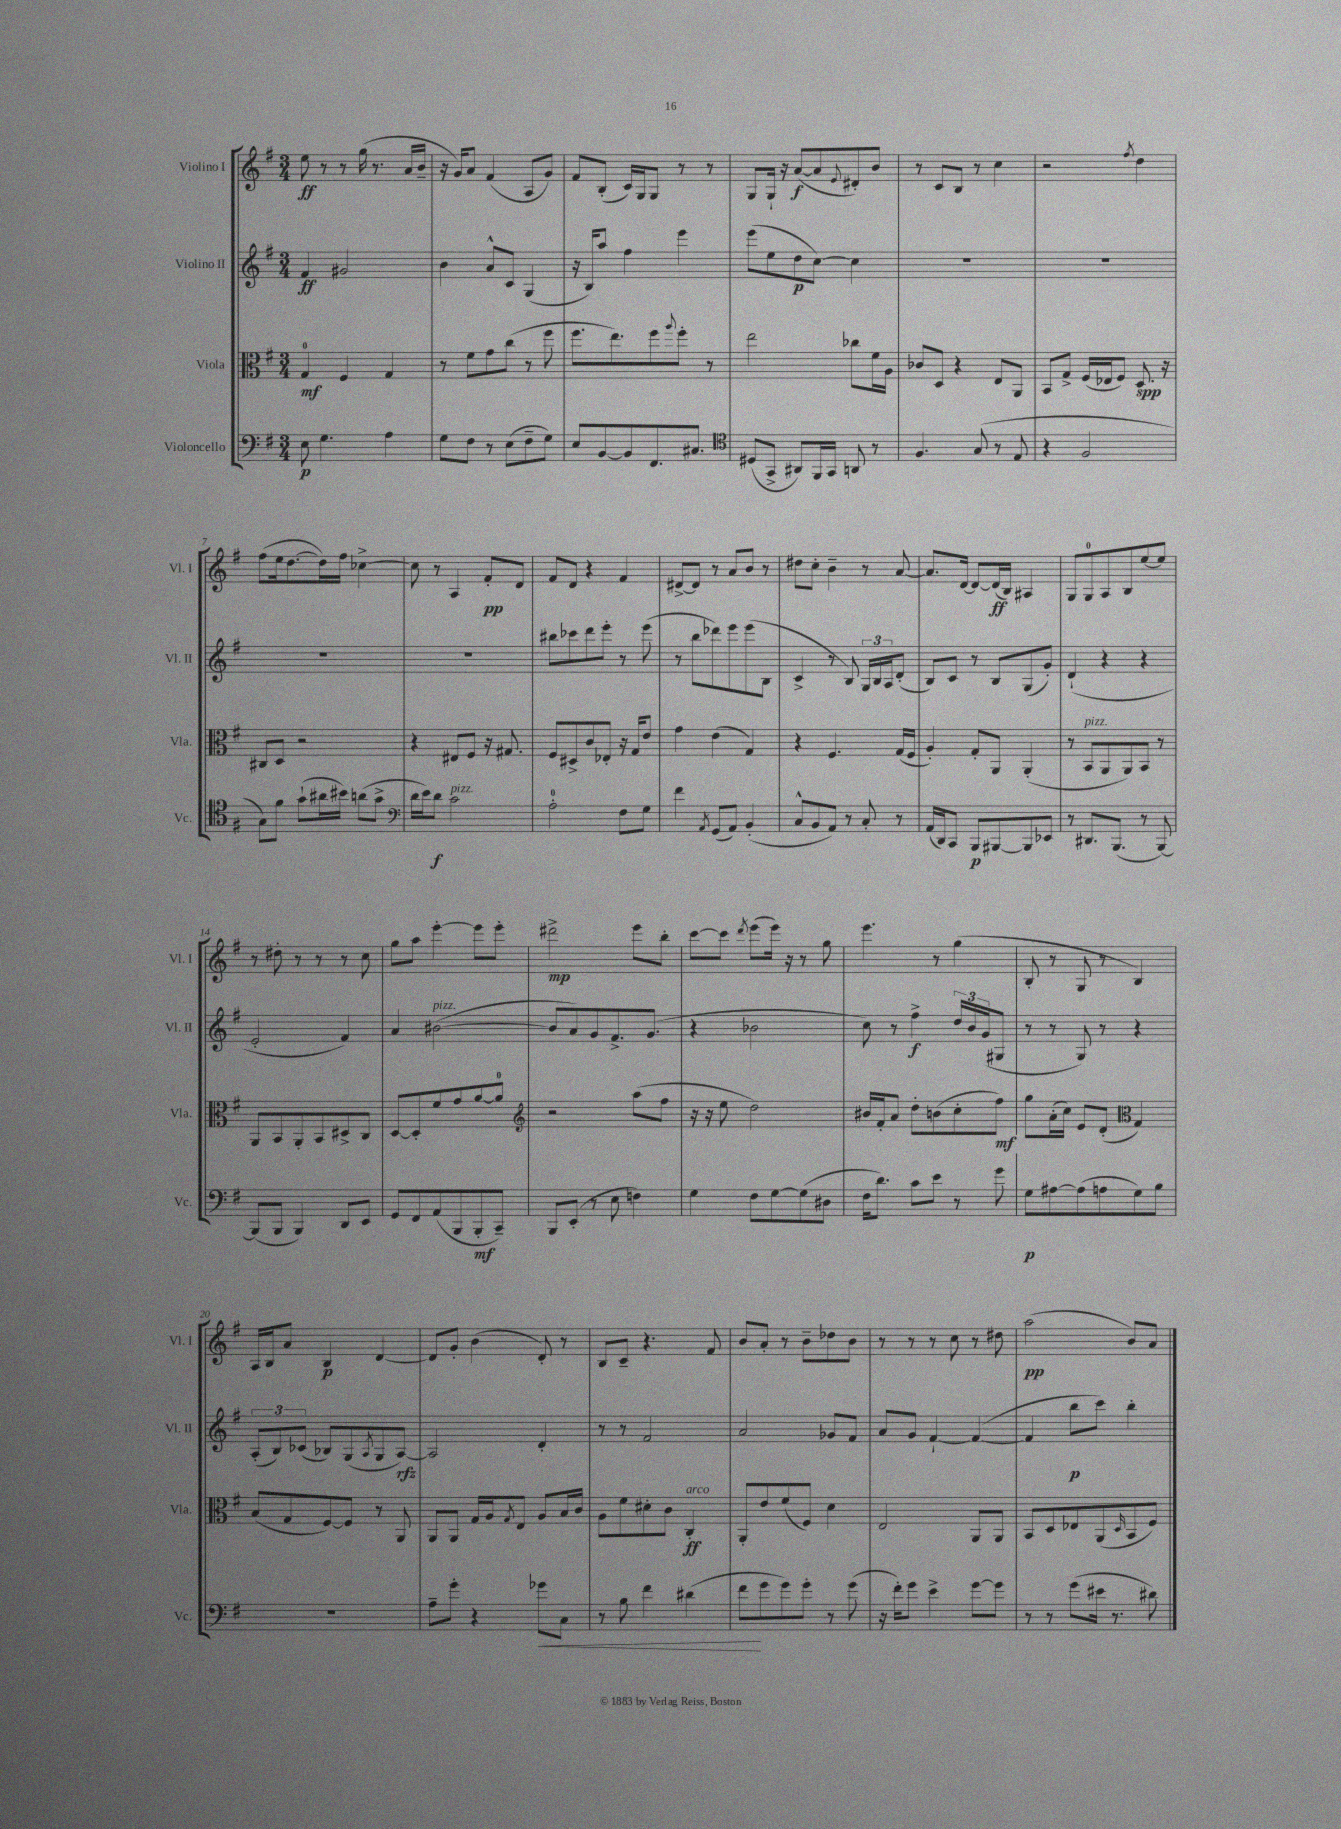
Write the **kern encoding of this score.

**kern	**dynam	**kern	**dynam	**kern	**dynam	**kern	**dynam
*part4	*part4	*part3	*part3	*part2	*part2	*part1	*part1
*staff4	*staff4	*staff3	*staff3	*staff2	*staff2	*staff1	*staff1
*I"Violoncello	*	*I"Viola	*	*I"Violino II	*	*I"Violino I	*
*I'Vc.	*	*I'Vla.	*	*I'Vl. II	*	*I'Vl. I	*
*clefF4	*	*clefC3	*	*clefG2	*	*clefG2	*
*k[f#]	*	*k[f#]	*	*k[f#]	*	*k[f#]	*
*M3/4	*	*M3/4	*	*M3/4	*	*M3/4	*
=1	=1	=1	=1	=1	=1	=1	=1
8E\	p	4G/	mf	4f#/	ff	8ee\	ff
4.G\	.	.	.	.	.	8r	.
.	.	4F#/	.	2g#X/	.	8r	.
.	.	.	.	.	.	(16gg\	.
.	.	.	.	.	.	8.r	.
4A\	.	4G/	.	.	.	.	.
.	.	.	.	.	.	16a/LL	.
.	.	.	.	.	.	16b~/JJ	.
=2	=2	=2	=2	=2	=2	=2	=2
8G\L	.	8r	.	4b\	.	16r	.
.	.	.	.	.	.	16g/KL)	.
8F#\J	.	8f#\L	.	.	.	8a/J	.
8r	.	8g\	.	8a^^/L	.	(4f#/	.
(8E\L	.	(8cc\J	.	8c/J	.	.	.
8F#~\	.	8r	.	(4G/	.	8A/L	.
8G\J)	.	8ff#\	.	.	.	8g/J)	.
=3	=3	=3	=3	=3	=3	=3	=3
8E/L	.	8.ff#\L	.	16r	.	8f#/L	.
.	.	.	.	16B/KL)	.	.	.
[8BB/	.	.	.	8aa/J	.	(8B'/J	.
.	.	8.ee\)	.	.	.	.	.
8BB/]	.	.	.	4ff#\	.	16c/LL)	.
.	.	.	.	.	.	16G/J	.
8.FF#/	.	8ff#\	.	.	.	8G/J	.
.	.	8qqaa/	.	.	.	.	.
.	.	8ff#'\J	.	4eee\	.	8r	.
8.C#X/J	.	.	.	.	.	.	.
.	.	8r	.	.	.	8r	.
=4	=4	=4	=4	=4	=4	=4	=4
*clefC4	*	*	*	*	*	*	*
(8D#X/L	.	2ee\	.	(8eee\L	.	8G/L	.
8GG^/J	.	.	.	8ee\	.	16G`/Jk	.
.	.	.	.	.	.	16r	.
8AA#X/L)	.	.	.	8dd\	p	([8a/L	f
16FF#/L	.	.	.	[8cc\J)	.	8a/]	.
16GG/JJ	.	.	.	.	.	.	.
.	.	.	.	.	.	8qqe/	.
8AAn/	.	8cc-X\L	.	4cc\]	.	8d#X'/)	.
8r	.	16f#\L	.	.	.	8b/J	.
.	.	16A\JJ	.	.	.	.	.
=5	=5	=5	=5	=5	=5	=5	=5
4.F#/	.	8c-X/L	.	2.r	.	8r	.
.	.	8D/J	.	.	.	8c/L	.
.	.	4r	.	.	.	8B/J	.
(8G/	.	.	.	.	.	8r	.
8r	.	8E/L	.	.	.	4cc\	.
8E/	.	8AA/J	.	.	.	.	.
=6	=6	=6	=6	=6	=6	=6	=6
4r	.	8BB/L	.	2.r	.	2r	.
.	.	8G^/J	.	.	.	.	.
2F#/	.	(16F#/LL	.	.	.	.	.
.	.	16E-X/J	.	.	.	.	.
.	.	8F#/J)	.	.	.	.	.
.	.	.	.	.	.	8qff#/	.
.	.	8.D/	spp	.	.	4dd\	.
.	.	16r	.	.	.	.	.
!!LO:LB:g=z
=7	=7	=7	=7	=7	=7	=7	=7
8G\L)	.	8C#X/L	.	2.r	.	(8ff#\L	.
8f#\J	.	8D/J	.	.	.	16ee\k	.
.	.	.	.	.	.	[8.dd\	.
(8g`\L	.	2r	.	.	.	.	.
16a#X\L	.	.	.	.	.	16dd\L])	.
16b#X\JJ)	.	.	.	.	.	16ff#\JJ	.
(8an\L	.	.	.	.	.	[4cc-X^\	.
8g^\J	.	.	.	.	.	.	.
=8	=8	=8	=8	=8	=8	=8	=8
*clefF4	*	*	*	*	*	*	*
16d\LL	.	4r	.	2.r	.	8cc-\]	.
16e\J)	.	.	.	.	.	.	.
8d\J	f	.	.	.	.	8r	.
!LO:TX:a:i:t=pizz.	!	!	!	!	!	!	!
2c\	.	8E#X/L	.	.	.	4A/	.
.	.	8F#/J	.	.	.	.	.
.	.	16r	.	.	.	8f#'/L	pp
.	.	8.G#X/	.	.	.	.	.
.	.	.	.	.	.	8d/J	.
=9	=9	=9	=9	=9	=9	=9	=9
2A'\	.	8F#/L	.	8bb#X\L	.	8f#/L	.
.	.	8D#X^/	.	8ccc-X\	.	8d/J	.
.	.	8c/	.	8ddd\	.	4r	.
.	.	8E-X'/J	.	8eee'\J	.	.	.
8F#\L	.	16r	.	8r	.	4f#/	.
.	.	16G/KL	.	.	.	.	.
8G\J	.	8e/J	.	(8eee\	.	.	.
=10	=10	=10	=10	=10	=10	=10	=10
4f#\	.	4g\	.	8r	.	[8d#X^/L	.
.	.	.	.	8bb\L	.	8d#/J]	.
8qAA/	.	.	.	.	.	.	.
(8GG/L	.	(4e\	.	8ddd-X\)	.	8r	.
8AA/J)	.	.	.	8eee\	.	8a/L	.
(4BB'/	.	4G/)	.	(8eee\	.	8b/J	.
.	.	.	.	8B\J	.	8r	.
=11	=11	=11	=11	=11	=11	=11	=11
8C^^/L	.	4r	.	4c^/	.	8dd#X\L	.
8BB/	.	.	.	.	.	8cc'\J	.
8AA/J)	.	4.F#/	.	8r	.	4b~\	.
8r	.	.	.	8B/)	.	.	.
8C'/	.	.	.	24G/LL	.	8r	.
.	.	.	.	24B/	.	.	.
.	.	.	.	24A/J	.	.	.
8r	.	(16G/LL	.	(8d'/J	.	[8a/	.
.	.	16F#/JJ	.	.	.	.	.
=12	=12	=12	=12	=12	=12	=12	=12
(16AA/LL	.	4A'/)	.	8B/L)	.	8.a/L]	.
16DD/J)	.	.	.	.	.	.	.
8CC/J	.	.	.	8c/J	.	.	.
.	.	.	.	.	.	[16d/Jk	.
8BBB/L	p	8G'/L	.	8r	.	8d/L_	.
[8BBB#X/	.	8AA/J	.	8B/L	.	(16d/L]	ff
.	.	.	.	.	.	16B/JJ)	.
8BBB#/]	.	(4AA'/	.	(8G/	.	4A#X/	.
8EE-X/J	.	.	.	8g'/J)	.	.	.
=13	=13	=13	=13	=13	=13	=13	=13
8r	.	8r	.	(4d`/	.	8G/L	.
!	!	!LO:TX:a:i:t=pizz.	!	!	!	!	!
8.DD#X/L	.	8BB/L	.	.	.	8G/	.
.	.	8AA/	.	4r	.	8A/	.
(8.BBB/J	.	.	.	.	.	.	.
.	.	8AA/)	.	.	.	8B/	.
8r	.	8BB/J	.	4r	.	[8ee/	.
[8BBB/)	.	8r	.	.	.	8ee/J]	.
!!LO:LB:g=z
=14	=14	=14	=14	=14	=14	=14	=14
(8BBB/L]	.	8AA/L	.	2e'/	.	8r	.
8BBB/J	.	8BB/	.	.	.	8dd#X'\	.
4BBB/)	.	8AA'/	.	.	.	8r	.
.	.	8BB/	.	.	.	8r	.
8DD/L	.	8D#X^/	.	4f#/)	.	8r	.
8EE/J	.	8C/J	.	.	.	8cc\	.
=15	=15	=15	=15	=15	=15	=15	=15
8GG/L	.	[8D/L	.	4a/	.	8gg\L	.
8FF#/	.	8D'/]	.	.	.	8aa\J	.
!	!	!	!	!LO:TX:a:i:t=pizz.	!	!	!
(8AA/	.	8f#/	.	([2b#X\	.	[4eee'\	.
8BBB/	.	8g/	.	.	.	.	.
8BBB'/	mf	[8a/	.	.	.	8eee\L]	.
8CC~/J)	.	8a/J]	.	.	.	8eee'\J	.
=16	=16	=16	=16	=16	=16	=16	=16
*	*	*clefG2	*	*	*	*	*
8BBB/L	.	2r	.	8b#/L]	.	2ddd#X^\	mp
(8EE'/J	.	.	.	8a/)	.	.	.
8r	.	.	.	8g/	.	.	.
8E\	.	.	.	8.f#^/	.	.	.
4Fn\)	.	(8aa\L	.	.	.	8eee\L	.
.	.	.	.	(8.g/J	.	.	.
.	.	8ff#\J	.	.	.	8bb'\J	.
=17	=17	=17	=17	=17	=17	=17	=17
4G\	.	16r	.	4r	.	[8ccc\L	.
.	.	16r	.	.	.	.	.
.	.	8ee\	.	.	.	8ccc\J]	.
.	.	.	.	.	.	8qddd/	.
8F#\L	.	2dd\)	.	2b-X\	.	(8eee\L	.
[8G\	.	.	.	.	.	16eee\Jk)	.
.	.	.	.	.	.	16r	.
(8G\]	.	.	.	.	.	8r	.
8D#X\J	.	.	.	.	.	8gg\	.
=18	=18	=18	=18	=18	=18	=18	=18
16F#\KL	.	16b#X/LL	.	8cc\)	.	4.eee\	.
8.d\J)	.	16f#'/J	.	.	.	.	.
.	.	8a/J	.	8r	.	.	.
8c\L	.	8dd'\L	.	4ff#^\	f	.	.
8e\J	.	(8bn\	.	.	.	8r	.
8r	.	8cc'\	.	24dd/LL	.	(4gg\	.
.	.	.	.	24b/	.	.	.
.	.	.	.	(24g/J	.	.	.
8g\	.	8ff#\J)	mf	8G#X/J	.	.	.
=19	=19	=19	=19	=19	=19	=19	=19
8G\L	p	8gg\L	.	8r	.	8B'/	.
[8A#X\	.	(16a'\L	.	8r	.	8r	.
.	.	16cc\JJ)	.	.	.	.	.
(8A#\]	.	8e/L	.	8G/)	.	8G/	.
8An\	.	(8d'/J	.	8r	.	8r	.
*	*	*clefC3	*	*	*	*	*
8G\)	.	4G/)	.	4r	.	4B/)	.
8B\J	.	.	.	.	.	.	.
!!LO:LB:g=z
=20	=20	=20	=20	=20	=20	=20	=20
2.r	.	(8B/L	.	(12A'/L	.	16A/LL	.
.	.	.	.	.	.	16B/J	.
.	.	.	.	12B/)	.	.	.
.	.	8G/	.	.	.	8a/J	.
.	.	.	.	(12c-X/J	.	.	.
.	.	[8F#/)	.	8B-X/L)	.	4B/	p
.	.	8F#/J]	.	(8G/	.	.	.
.	.	.	.	8qA/	.	.	.
.	.	8r	.	8G/	.	[4d/	.
.	.	8AA/	.	[8A/J)	rfz	.	.
=21	=21	=21	=21	=21	=21	=21	=21
8A~\L	.	8AA/L	.	2A/]	.	8d/L]	.
8g'\J	.	8AA/J	.	.	.	8g'/J	.
4r	.	16G/LL	.	.	.	(4b\	.
.	.	16A/J	.	.	.	.	.
.	.	8qG/	.	.	.	.	.
.	.	8E/J	.	.	.	.	.
!	!LO:HP:b	!	!	!	!	!	!
8g-X\L	<	8A/L	.	4d'/	.	8d'/)	.
8C\J	.	16B/L	.	.	.	8r	.
.	.	16c/JJ	.	.	.	.	.
=22	=22	=22	=22	=22	=22	=22	=22
8r	.	8A\L	.	8r	.	8B/L	.
8B\	.	8f#\	.	8r	.	8c~/J	.
4f#\	.	8d#X'\	.	2f#/	.	4.r	.
.	.	8c\J	.	.	.	.	.
!	!	!LO:TX:a:i:t=arco	!	!	!	!	!
(4d#X\	.	4C'/	ff	.	.	.	.
.	.	.	.	.	.	8f#/	.
=23	=23	=23	=23	=23	=23	=23	=23
8f#\L	.	8AA'/L	.	2a/	.	8b/L	.
8g\	[	8e/	.	.	.	8a'/J	.
8g\)	.	(8f#/	.	.	.	8r	.
8g'\J	.	8F#/J)	.	.	.	8b~\L	.
8r	.	4d\	.	8g-X/L	.	8dd-X\	.
(8g\	.	.	.	8f#/J	.	8b\J	.
=24	=24	=24	=24	=24	=24	=24	=24
16r	.	2E/	.	8a/L	.	8r	.
16f#'\KL)	.	.	.	.	.	.	.
8g\J	.	.	.	8g/J	.	8r	.
4e^\	.	.	.	[4f#`/	.	8r	.
.	.	.	.	.	.	8cc\	.
[8g\L	.	8AA/L	.	(4f#/_	.	8r	.
8g\J]	.	8AA/J	.	.	.	8dd#X\	.
=25	=25	=25	=25	=25	=25	=25	=25
8r	.	8BB/L	.	4f#/]	.	(2aa\	pp
8r	.	8D/	.	.	.	.	.
(8g\L	.	8E-X/	.	8bb\L	p	.	.
16e#X\Jk	.	(8AA/	.	8ccc\J)	.	.	.
8.r	.	.	.	.	.	.	.
.	.	16qqD/	.	.	.	.	.
.	.	8BB/	.	4bb'\	.	8b/L)	.
8d#X\)	.	8F#/J)	.	.	.	8a/J	.
==	==	==	==	==	==	==	==
*-	*-	*-	*-	*-	*-	*-	*-
